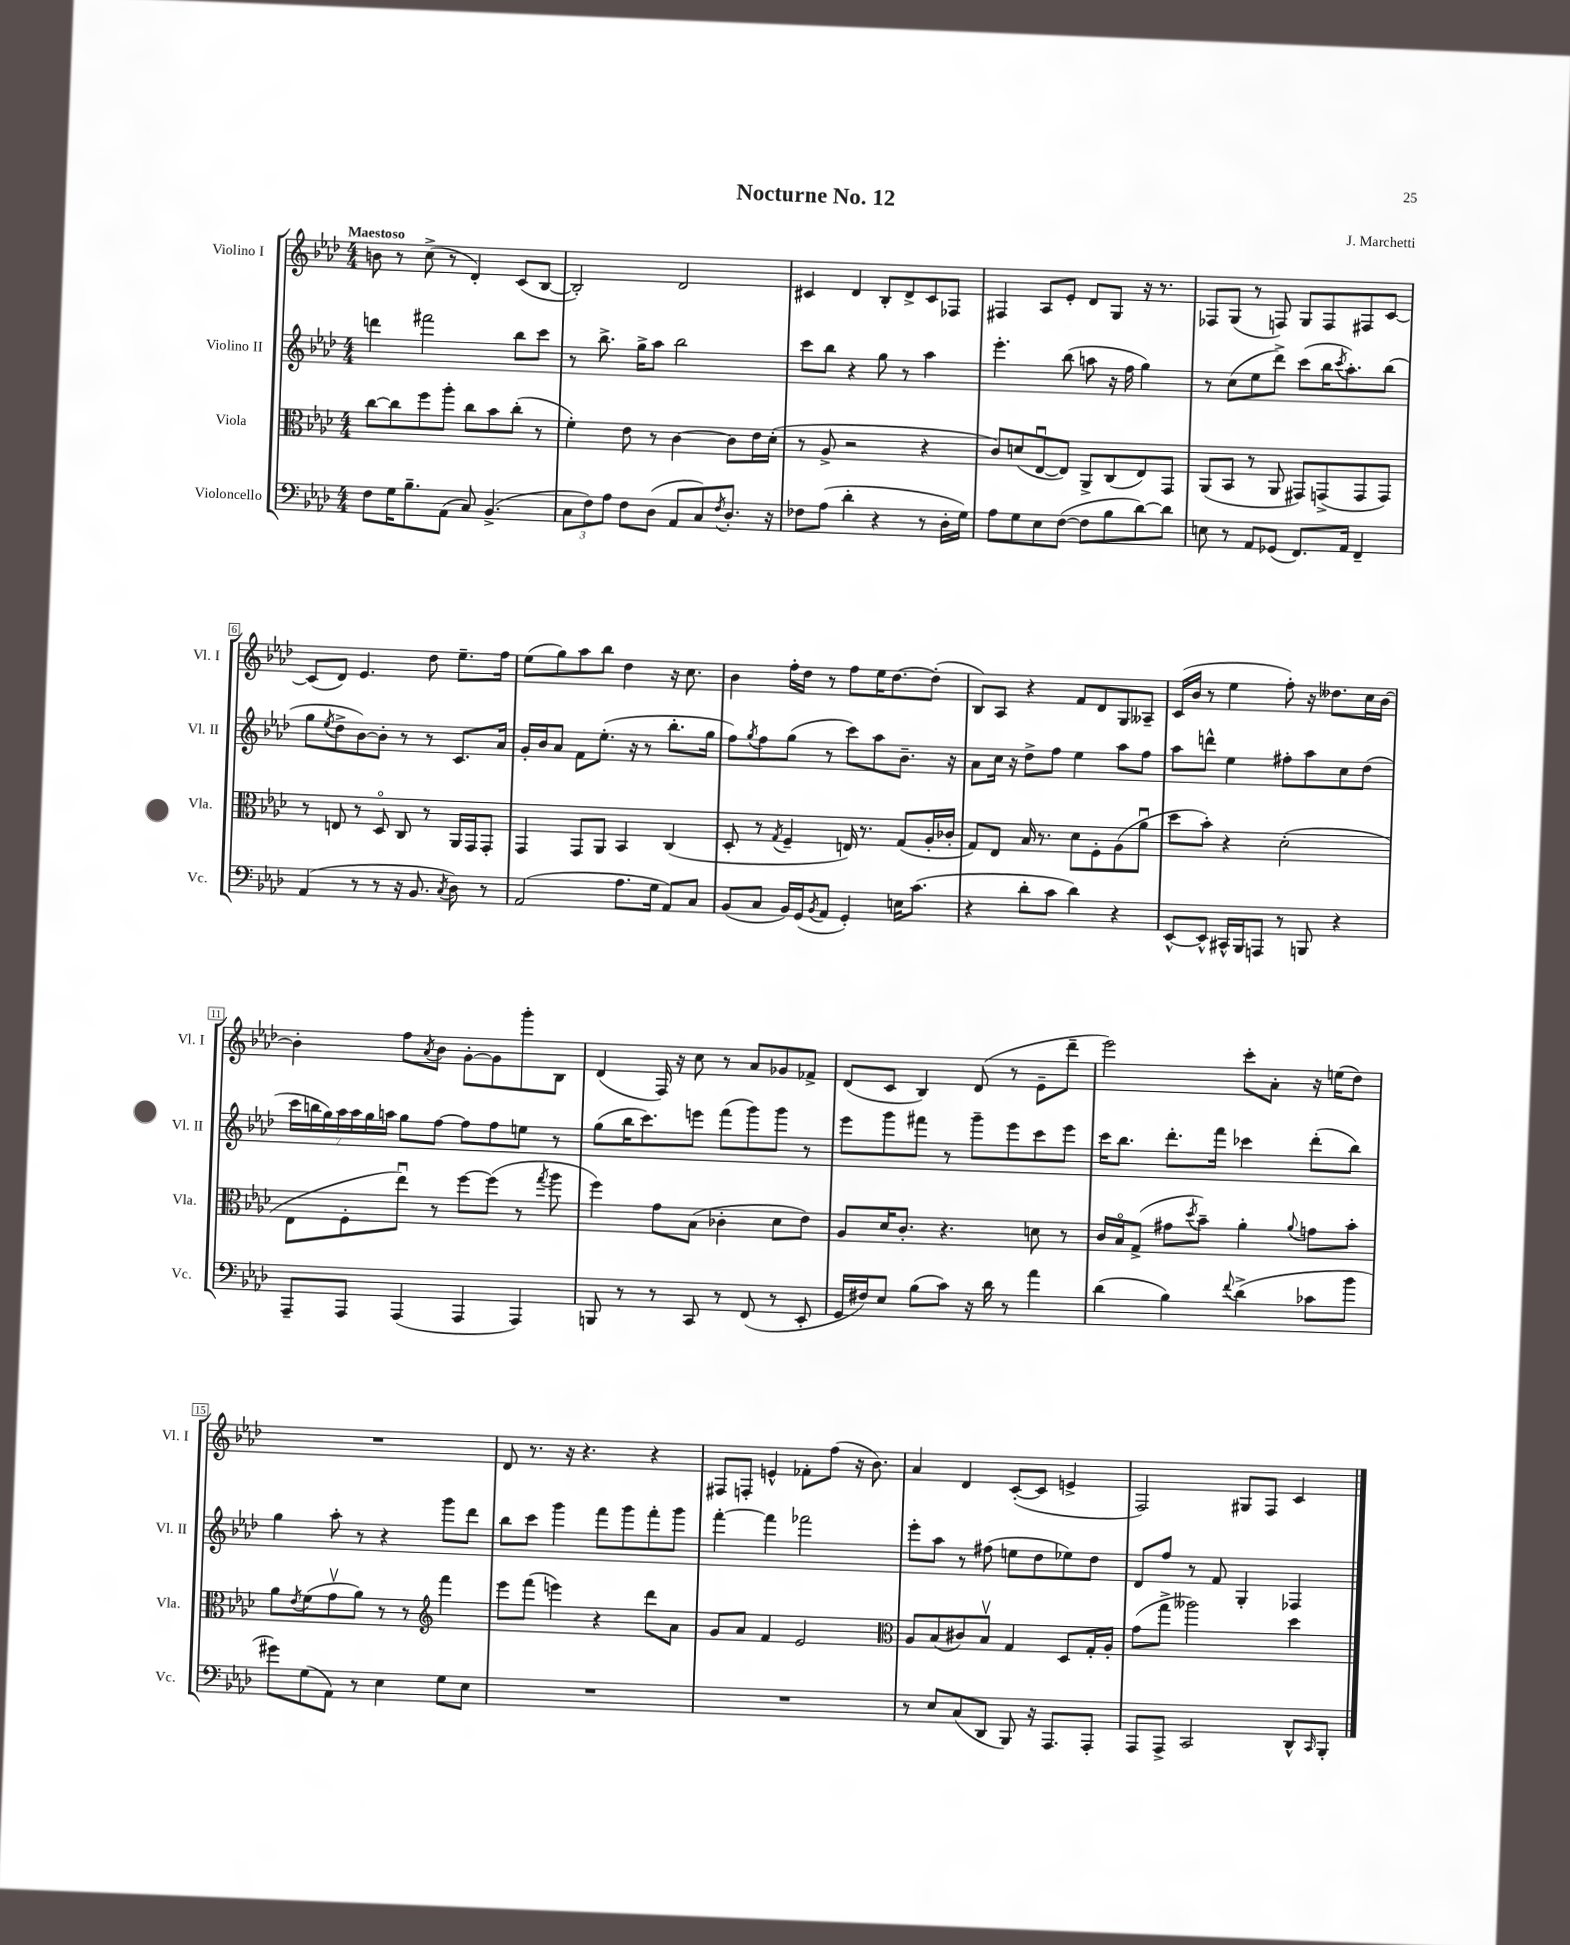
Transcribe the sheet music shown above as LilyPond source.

\header { title = "Nocturne No. 12" composer = "J. Marchetti" }
<<
\new StaffGroup <<
\new Staff = "s0" \with { instrumentName = "Violino I" shortInstrumentName = "Vl. I" } {
    \clef treble \key aes \major \numericTimeSignature \time 4/4 \tempo "Maestoso"
    b'8 r8 c''8->( r8 des'4-.) c'8( bes8~ |
    bes2-.) des'2 |
    cis'4 des'4 bes8-. des'8-> cis'8 fes8 |
    fis4 aes8 ees'8-. des'8 g8 r16 r8. |
    fes8 g8( r8 f8) g8 f8 fis8 c'8~ |
    c'8( des'8) ees'4. des''8 ees''8.-- f''16 |
    ees''8( g''8) aes''8 bes''8 des''4 r16 c''8. |
    bes'4 f''16-. des''16 r8 f''8 ees''16 des''8.~ des''8-.( |
    bes8) aes8 r4 f'8 des'8 g8 aeses8-- |
    c'16( bes'16 r8 ees''4 f''8-.) r16 deses''8. c''16 bes'16~ |
    bes'4-. f''8 \acciaccatura { aes'8 } bes'8 g'8~-. g'8 g'''8-. bes8 |
    des'4( f16) r16 c''8 r8 aes'8 ges'8 fes'8-> |
    des'8( c'8 bes4) des'8( r8 ees'8-- des'''8-- |
    ees'''2) c'''8-. aes'8-. r16 e''16( des''8) |
    R1 |
    des'8 r8. r16 r4. r4 |
    fis8 f8-. e'4-^ fes'8-. f''8( r16 bes'8.) |
    aes'4 des'4 c'8~-.( c'8 e'4-> |
    f2) gis8 f8 c'4 \bar "|." |
}
\new Staff = "s1" \with { instrumentName = "Violino II" shortInstrumentName = "Vl. II" } {
    \clef treble \key aes \major \numericTimeSignature \time 4/4
    d'''4 fis'''2 bes''8 c'''8 |
    r8 bes''8.-> g''16-> aes''8 bes''2 |
    c'''8 bes''8 r4 g''8 r8 aes''4 |
    ees'''4.-. bes''8( a''8 r16 f''16 g''4) |
    r8 c''8( ees''8 des'''8->) c'''8( bes''16 \acciaccatura { c'''8 } aes''8.-.) bes''8( |
    g''8 \acciaccatura { ees''8 } des''8-> bes'8~) bes'8-. r8 r8 c'8. aes'16 |
    g'16-. bes'16 aes'8 f'8 ees''8.-.( r16 r8 bes''8.-. g''16 |
    f''8) \acciaccatura { g''8 } f''8 g''8( r8 c'''8) aes''8 bes'8.-- r16 |
    aes'8 c''16 r16 des''8-> f''8 ees''4 aes''8 f''8 |
    aes''8 d'''8-^ ees''4 fis''8-. aes''8 c''8 des''8( |
    \tuplet 7/4 { c'''16 b''16 g''16) aes''16 aes''16 g''16 a''16 } g''8 f''8~ f''8 f''8 e''8 r8 |
    g''8( bes''16 c'''8.) e'''8 f'''8( g'''8) g'''8 r8 |
    ees'''8 g'''8 fis'''8 r8 g'''8-- ees'''8 c'''8 ees'''8 |
    c'''16 bes''8. des'''8.-. f'''16 ces'''4 des'''8-.( bes''8) |
    g''4 aes''8-. r8 r4 g'''8 des'''8 |
    bes''8 c'''8 g'''4 f'''8 g'''8 f'''8-. g'''8 |
    f'''4~-. f'''4 fes'''2 |
    ees'''8-. aes''8 r8 fis''8( e''8 des''8 ees''8) des''8 |
    des'8 f''8 r8 f'8 g4-. fes4 \bar "|." |
}
\new Staff = "s2" \with { instrumentName = "Viola" shortInstrumentName = "Vla." } {
    \clef alto \key aes \major \numericTimeSignature \time 4/4
    c''8~ c''8 f''8 aes''8-. c''8 bes'8 c''8-.( r8 |
    f'4-.) ees'8 r8 c'4~ c'8 ees'16 des'16-.( |
    r8 aes8-> r2 r4 |
    c'8) d'8( ees8~\downbow ees8) aes,8-> c8( ees8) g,8 |
    aes,8( bes,8 r8 aes,8 gis,8) g,8->( g,8 g,8) |
    r8 e8 r8 des8\flageolet c8 r8 aes,16 g,16 g,8-. |
    g,4 g,8 aes,8 bes,4 c4( |
    des8-. r8 \acciaccatura { g8 } f4-- e16) r8. g8( aes16-. ces'16-. |
    g8) ees8 bes16 r8. des'8 f8-. aes8( aes'8\downbow |
    des''8 bes'8-.) r4 des'2-.( |
    ees8 f8-. ees''8\downbow) r8 f''8~ f''8( r8 \acciaccatura { g''8 } aes''8 |
    f''4) g'8 bes8( ces'4-. des'8 ees'8) |
    aes8 des'16 c'8.-. r4. d'8 r8 |
    c'16 bes16\flageolet g8->( gis'8 \acciaccatura { des''8 } bes'8--) aes'4-. \appoggiatura { aes'8 } g'8 bes'8-. |
    aes'8 \acciaccatura { ees'8 } f'8( g'8\upbow aes'8) r8 r8 \clef treble f'''4 |
    ees'''8 f'''8( e'''4) r4 des'''8 aes'8 |
    g'8 aes'8 f'4 ees'2 |
    \clef alto aes8 bes8( cis'8) bes8\upbow g4 des8 g16-. aes16-. |
    g'8( g''8-> aeses''2) des''4 \bar "|." |
}
\new Staff = "s3" \with { instrumentName = "Violoncello" shortInstrumentName = "Vc." } {
    \clef bass \key aes \major \numericTimeSignature \time 4/4
    f8 g16 bes8.-- aes,8( c8) bes,4.->( |
    \tuplet 3/2 { c8 f8) aes8 } f8 des8( aes,8 c8) \acciaccatura { f8 } des8.-. r16 |
    fes8 aes8( des'4-. r4 r8 des16-. g16) |
    aes8 g8 ees8 f8~( f8 bes8 des'8~) des'8 |
    e8 r8 aes,8 ges,8( f,8.) aes,16 f,4-- |
    aes,4( r8 r8 r16 bes,8. \acciaccatura { c8 } des8) r8 |
    aes,2( aes8. g16 aes,8) c8 |
    bes,8( c8 bes,16) g,16( \acciaccatura { bes,8 } aes,8 g,4-.) e16 c'8.( |
    r4 des'8-. c'8 des'4) r4 |
    ees,8~-^ ees,8-^ cis,16-^ bes,,16 a,,8 r8 b,,8 r4 |
    aes,,8-- aes,,8 aes,,4( aes,,4 aes,,4) |
    b,,8 r8 r8 c,8 r8 f,8( r8 ees,8-. |
    g,16 fis16) ees8 bes8( c'8) r16 des'16 r8 aes'4 |
    des'4( bes4) \appoggiatura { f'8 } des'4->( ces'8 bes'8 |
    gis'8) g8( aes,8) r8 ees4 g8 ees8 |
    R1 |
    R1 |
    r8 ees8 c8( des,8 bes,,8) r16 aes,,8. aes,,8-. |
    aes,,8 aes,,8-> c,2 des,8-^ \grace { c,16 } bes,,8-. \bar "|." |
}
>>
>>
\layout { \context { \Score \override BarNumber.stencil = #(make-stencil-boxer 0.1 0.3 ly:text-interface::print) } }
